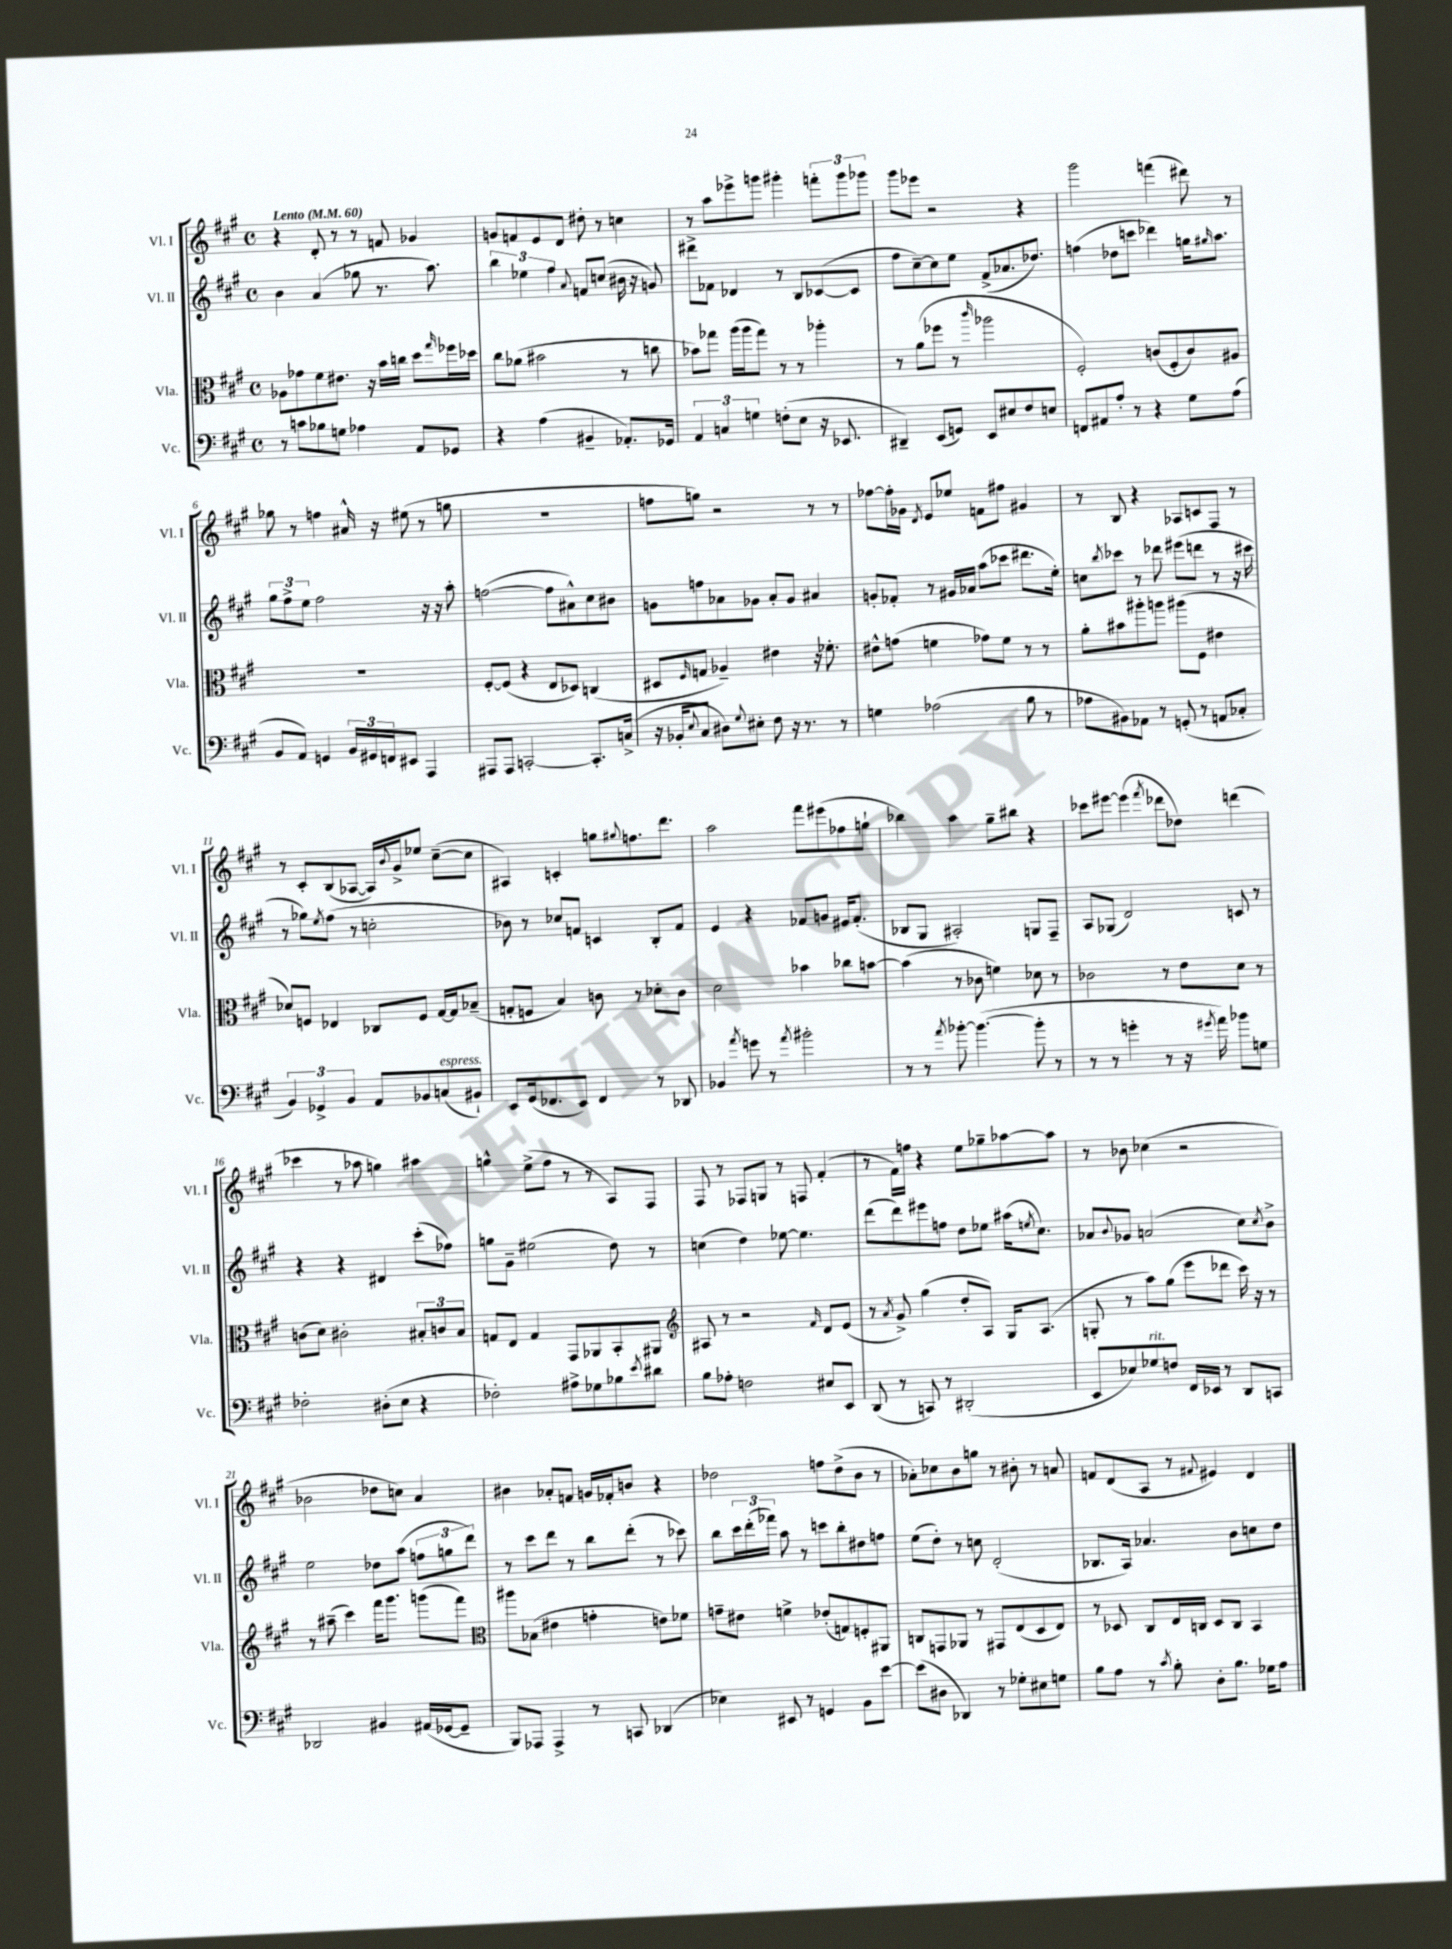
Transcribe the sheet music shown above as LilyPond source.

<<
\new StaffGroup <<
\new Staff = "s0" \with { instrumentName = "Vl. I" shortInstrumentName = "Vl. I" } {
    \clef treble \key a \major \defaultTimeSignature \time 4/4 \tempo "Lento" 4 = 60
    r4 d'8-. r8 r8 f'8 ges'4 |
    g'8 f'8 e'8 d'8 dis''8-. r8 c''4 |
    r8 a''8 ees'''8-> g'''8 gis'''4-. \tuplet 3/2 { f'''8-. gis'''8 ges'''8 } |
    gis'''8 ees'''8 r2 r4 |
    gis'''2 f'''4( dis'''8) r8 |
    ges''8 r8 f''4 ais'16-^ r16 eis''8( r8 g''8 |
    R1 |
    f''8 g''8) r2 r8 r8 |
    fes''8~ fes''16-. ges'16 \acciaccatura { d'8 } e'8 ees''8 f'8 fis''8 gis'4 |
    r8 b8 r4 aes8 c'8 fis8 r8 |
    r8 cis'8-. b8( aes8~ aes16) \appoggiatura { b'8 } gis'16-> ees''8 cis''8~--( cis''8 |
    ais4) c'4-. g''8 \appoggiatura { gis''8 } f''8. d'''8. |
    a''2 fis'''8 eis'''8( fes''8 g''8-! |
    bes''4) a''4 gis''8-- bis''8 r4 |
    ces'''8 eis'''8~ eis'''4( \acciaccatura { fis'''8 } des'''8 des''8) d'''4( |
    ces'''4 r8 aes''8 g''4) ais''4 |
    g''4-^ e''8->( fis''8 r8 r8 a8) fis8 |
    fis8 r8 fes8 g8 r8 f8 fis'4-.( |
    r8 fis'16) f''16 r4 e''8 ges''8-- aes''8~ aes''8 |
    r8 bes'8 ces''4( r2 |
    bes'2 des''8 c''8) a'4 |
    bis'4 aes'8-. f'8 g'16 fes'16-. b'8 r4 |
    des''2 f''8 des''8->( b'8 r8 |
    aes'8-.) ces''8 b'8 g''8 r8 bis'8-. r8 a'8 |
    f'8 d'8( a8 r8 \appoggiatura { fis'8 } eis'4) d'4 \bar "|." |
}
\new Staff = "s1" \with { instrumentName = "Vl. II" shortInstrumentName = "Vl. II" } {
    \clef treble \key a \major \defaultTimeSignature \time 4/4
    b'4 a'4( ges''8 r8. a''8.) |
    \tuplet 3/2 { b''4 ees''4 fis''4 } \appoggiatura { a'8 } f'8 c''8( bis'16 r16 g'8) |
    dis'''8-> fes'8 des'4 r8 b8 ces'8~( ces'8 |
    fis''8 cis''8~--) cis''8 e''8 fis'8->( aes'8. des''8.) |
    f''4( des''8 c'''8 des'''4) g''16 \grace { gis''16 } a''8. |
    \tuplet 3/2 { gis''8 fis''8-> e''8 } fis''2 r16 r16 a''8-. |
    f''2~( f''8 ais'8-^) cis''8 bis'8 |
    g'8 f''8 aes'8 ges'8 aes'8-. ges'8 ais'4 |
    g'8-. fes'8-. r8 gis'16 aes'16 a''8( ces'''8 dis'''8. e''16-.) |
    c''8 \acciaccatura { b''8 } ces'''8 r8 des'''8 eis'''8( d'''8 r8 r16 cis'''16 |
    r8 ges''8) \acciaccatura { e''8 } fis''8( r8 c''2-. |
    bes'8) r8 ces''8 f'8 c'4 b8-. f'8 |
    e'4 r4 fes'8 g'8 eis'16 fes'8.-.( |
    bes8 gis8 ais2-.) g8 fis8-- |
    a8 ges8( d'2) c'8 r8 |
    r4 r4 dis'4 cis'''8-.( fes''8) |
    g''8 gis'8-- eis''2( d''8) r8 |
    c''4( d''4) ees''8~ ees''4. |
    d'''8( d'''8) eis'''8 f''8 d''8 ees''8 ais''16( \acciaccatura { e''8 } cis''8.) |
    aes'8 \appoggiatura { b'8 } ges'8 a'2( cis''8) \acciaccatura { cis''8 } b'8-> |
    e''2 des''8 a''8( \tuplet 3/2 { f''8 g''8 d'''8) } |
    r8 cis'''8 d'''8 r8 b''8 d'''8-.( r8 ces'''8) |
    b''8 \tuplet 3/2 { cis'''16 d'''16-.( fes'''16) } a''8 r8 c'''8 b''8-. dis''8 f''8 |
    e''8( d''8-.) r8 c''8 d'2-.( |
    bes8. a16) aes'4. b'8 c''8 d''8 \bar "|." |
}
\new Staff = "s2" \with { instrumentName = "Vla." shortInstrumentName = "Vla." } {
    \clef alto \key a \major \defaultTimeSignature \time 4/4
    aes8 ges'8 fis'8 eis'8. r16 b'16 c''16 d''8 \grace { gis''16 } fes''16 des''16 |
    cis''8 aes'8( bis'2 r8 c''8 |
    bes'8) ges''8 a''16( a''16 ges''8) r8 r8 aes''4-. |
    r8 a'8( fes''8 r8 \grace { cis'''16 } aes''2 |
    fis2-.) c'8( fis8-. c'8) ais8 |
    R1 |
    fis8~-. fis8( r4 e8 des8) c4( |
    dis8 \grace { fis16 } g8 aes4--) eis'4 r16 fes'8.-. |
    eis'8-^ g'8( f'4 ges'8) f'8 r8 r8 |
    a'8-. bis'8 ais''8-. a''8 ais''8( fis8 eis'4 |
    des'8) f8 ees4 ces8 f8 gis16~ gis16 bes8--( |
    g8-. f8 b4) c'8 r8 des'8-. c'8 |
    d'2 bes'4 ces''8 b'8~ |
    b'4( r8 ces'8 f'4) des'8 r8 |
    ces'2 r8 e'8 d'8 r8 |
    c'8( d'8) cis'2-. \tuplet 3/2 { bis8-. c'8 bis8 } |
    g8 e8 g4 gis,8 aes,8 b,8-. ais,8 |
    \clef treble ais8 r8 r2 \grace { fis'16 } d'8 e'8( |
    r8 \acciaccatura { a'8 } gis'8->) gis''4( d''8-. a8) gis16 a8.( |
    g8-. r8 a''8) gis''8( e'''8 des'''8 cis'''16) r16 r8 |
    r8 ais''8--( cis'''4) fis'''16 gis'''8. g'''8( fis'''8) |
    \clef alto ais''8 bes8( eis'4 g'4-. e'8) fes'8 |
    g'8-- eis'8 f'4-> ees'8-.( g8) f8-. ais,8 |
    c8 g,8 aes,8 r8 gis,8 e8( d8 e8) |
    r8 des8 cis8 e16 c16 des8 c8 b,4 \bar "|." |
}
\new Staff = "s3" \with { instrumentName = "Vc." shortInstrumentName = "Vc." } {
    \clef bass \key a \major \defaultTimeSignature \time 4/4
    r8 c'8 bes8 g8 aes4 a,8 ges,8 |
    r4 a4( bis,4-- aes,8.-.) ges,16 |
    \tuplet 3/2 { a,4 c4 g4 } f8-.( e8 r16 ees,8. |
    dis,4--) e,8( g,8) e,8 eis8 fis8 e8 |
    f,8 ais,8 a8-. r8 r4 gis8 a8( |
    b,8 a,8) g,4 \tuplet 3/2 { b,16 gis,16 f,16 } eis,8 a,,4 |
    ais,,8 ais,,8 c,2~-. c,8.-. c16->( |
    r16 bes,16-. \appoggiatura { e8 } cis8 dis8) \appoggiatura { gis8 } eis8-. fis8 r16 r8. r8 |
    g4 aes2( b8 r8 |
    aes8 bis,8) aes,8 r8 g,8-.( r8 a,8 ces8-. |
    \tuplet 3/2 { b,4) ges,4-> b,4 } a,8 bes,8 c8^\markup { \italic "espress." }( bis,8-!) |
    e,8 gis,16( fes,8. e,8) fes,4 r8 des,8 |
    bes,4 \acciaccatura { a'8 } g'8 r8 \acciaccatura { a'8 } bis'2-. |
    r8 r8 \acciaccatura { a'8 } bes'8~-. bes'4.~( bes'8-. r8 |
    r8 r8 g'4-. r8 r16 \acciaccatura { gis'8 } a'16) bes'8 g8 |
    fes2-. dis8-.( e8 r4 |
    fes2-.) ais8-> ges8 bes8 \acciaccatura { e'8 } dis'8 |
    b8 aes8-. f2 eis8 e,8 |
    d,8( r8 c,8) r8 dis,2-.( |
    e,8 ees8) ges8^\markup { \italic "rit." } f8 fis,16 ees,16 r8 d,8 c,8 |
    des,2 bis,4 ais,16( ges,16~ ges,8-- |
    b,,8) aes,,8 aes,,4-> r8 c,8 des,4( |
    ees4) eis,8 r8 g,4 b,8 e'8~ |
    e'8( dis8 des,4) r8 ges8-. eis8 g8 |
    b8 a8 r8 \acciaccatura { cis'8 } b8-. d8-. b8. ges16 a8 \bar "|." |
}
>>
>>
